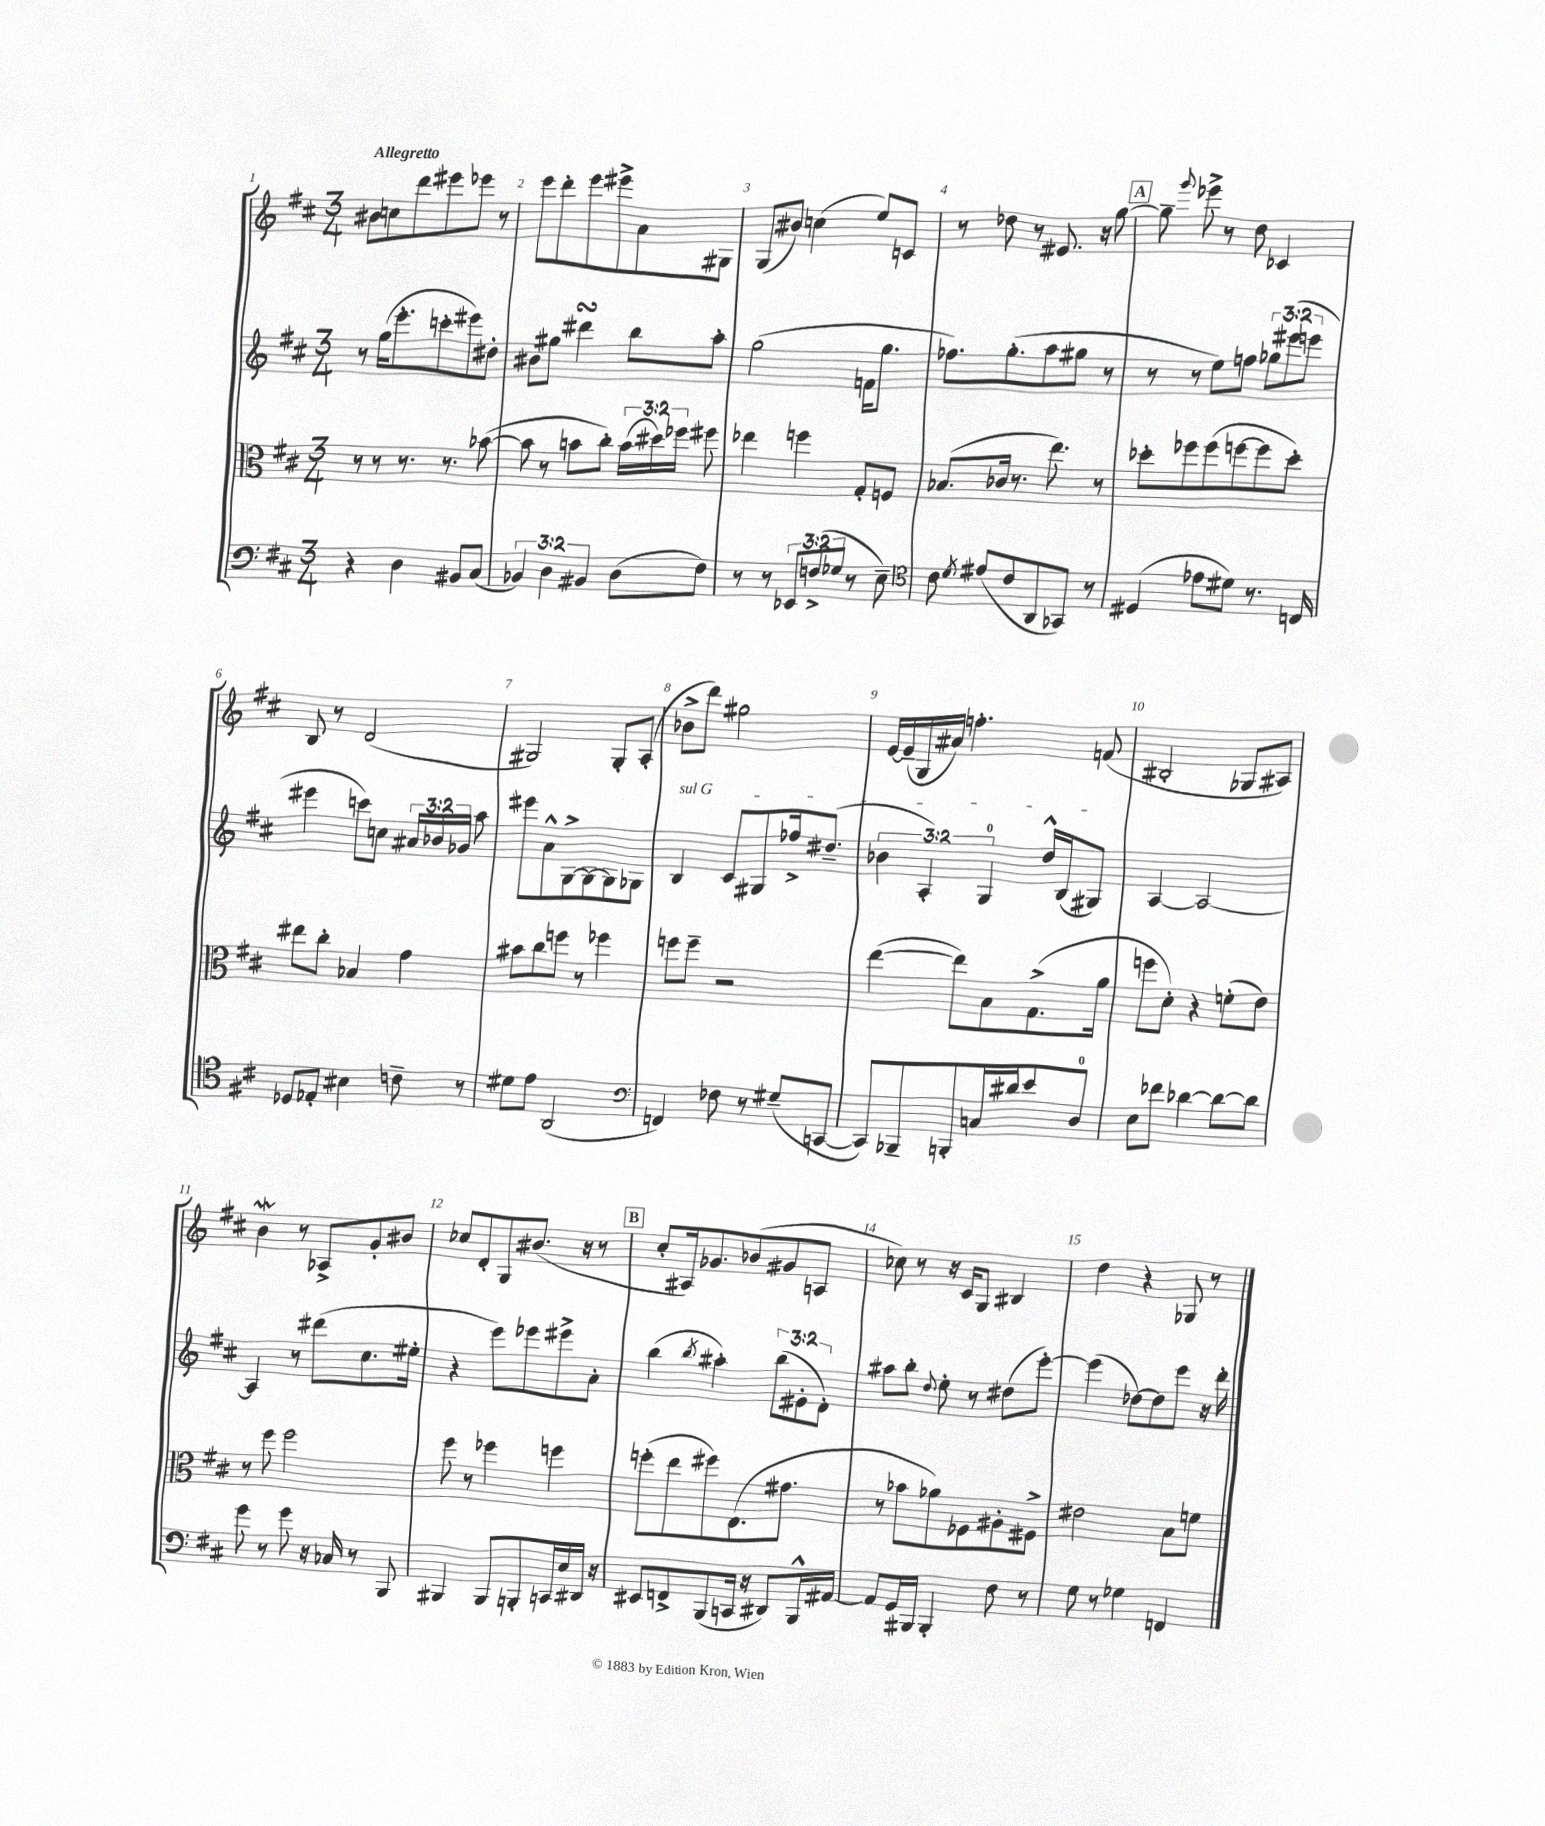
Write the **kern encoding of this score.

**kern	**kern	**kern	**kern
*staff4	*staff3	*staff2	*staff1
*clefF4	*clefC3	*clefG2	*clefG2
*k[f#c#]	*k[f#c#]	*k[f#c#]	*k[f#c#]
*M3/4	*M3/4	*M3/4	*M3/4
4r	8r	8r	8b#
.	8r	(16gg	8cc
.	.	8.eee'	.
4D	8.r	.	8ddd
.	.	8ccc'	8eee#
.	8.r	.	.
8BB#	.	8eee#)	8eee-
(8C#	([8b-	8dd#'	8r
=	=	=	=
6BB-)	8b-]	8b#	8eee
.	8r	8gg#	8ddd'
6D	.	.	.
.	8b	4ddd#	8eee
6BB#	.	.	.
.	8cc#')	.	8eee#^
(8D	(24b	8bb	8a
.	24dd#)	.	.
.	24ff-	.	.
8F#)	8ff#	8aa'	8G#
=	=	=	=
8r	4ee-	(2gg	(8G
8r	.	.	8b#)
12EE-	4ff	.	(4cc
(12F^	.	.	.
12G-	.	.	.
8r	8G'	16f	8ee)
.	.	8.gg	.
8E~)	8F	.	8c
=	=	=	=
*clefC4	*	*	*
8c#	(8.B-	8.ff-)	8r
8qd	.	.	.
(8e#	.	.	8dd-
.	16c-	(8.gg'	.
8c#	8.r	.	8r
8AA	.	8aa	8.e#
.	8.ee)	.	.
8GG-)	.	8gg#	.
.	.	.	16r
8r	8r	8r	[8gg
=	=	=	=
(4D#	8dd-'	8r	8gg~]
.	.	.	8qqggg
.	8ff-	8r	8eee-^
8e-	(8ff-	8ee)	8r
8d#)	[8ff	8ff	8dd
8.r	8ff]	12gg-	4c-
.	.	(12eee#	.
.	8dd-')	.	.
.	.	12eee	.
16C	.	.	.
=	=	=	=
8D-	8ee#	4eee#	8B
8E-'	8cc#'	.	8r
4B#	4B-	8ccc)	(2d
.	.	8cc	.
8c~	4g	24a#	.
.	.	24b-	.
.	.	24g-	.
8r	.	8aa	.
=	=	=	=
8d#	8b#	8eee#	2G#)
8e	8cc#	8a^^	.
(2AA	8ff	[8G^	.
.	8r	8G_	.
.	4ff-	8G]	8G#'
.	.	8G-	(8A'
=	=	=	=
*clefF4	*	*	*
4FF)	8ff	4B	8b-^
.	8ff~	.	8ddd)
8F-	2r	8c#	2gg#
8r	.	8G#	.
(8G#~	.	16ff-^	.
.	.	(8.dd#~	.
[8CC	.	.	.
=	=	=	=
8CC])	([4ee	6b-	[16e
.	.	.	(16e~]
8BBB-~	.	.	16G
.	.	6A')	.
.	.	.	16a#)
8BBB'	8ee])	.	4.ff'
.	.	6G	.
16C	8B	.	.
16d#	.	.	.
8e	(8.G^	16dd^^	.
.	.	(16B	.
8D	.	8G#)	(8f
.	16a	.	.
=	=	=	=
8E	8ff	[4A	2B#'
8f-	8d')	.	.
[4d-	4r	2A_	.
8d-_	(8f'	.	8G-
8d-]	8e)	.	8A#)
=	=	=	=
8g	8r	4A]	4b
8r	8ff#	.	.
8g	2ff#	8r	8r
16r	.	(8ddd#	8A-^
16C-	.	.	.
8r	.	8.cc#	8g'
8BBB	.	.	8b#
.	.	16ee#'	.
=	=	=	=
4BBB#	8ff#	4r	8cc-
.	8r	.	8d'
8BBB#	4ff-	8eee)	8G
8BBB'	.	8eee-	(8.b#
16CC	4ff	8eee#^	.
16E	.	.	16r
16DD#	.	8a'	8r
16r	.	.	.
=	=	=	=
8EE#	(8ff'	(4bb	8cc#'
8FF^	8ee	.	16A#)
.	.	.	8.g-
.	.	8qbb	.
(8BBB	8ff#)	4aa#')	.
16CC	(8.E	.	(8b-
16r	.	.	.
8DD#)	.	(12bb	8g#
.	8.g#	.	.
.	.	12e#'	.
16BBB^^	.	.	8A
.	.	12d')	.
[16AA#	.	.	.
=	=	=	=
8AA#]	8r	8aa#	8cc-)
16GG	8b-	8bb'	8r
16BBB#	.	.	.
.	.	8qqdd	.
4BBB#'	8a-)	8ee'	16r
.	.	.	16c#
.	8F-	8r	8G
8F#	8A#'	(8dd#	4B#
8r	8F#^	[8eee')	.
=	=	=	=
8G	2e#	(4eee]	4dd
8r	.	.	.
4G-	.	[8dd-)	4r
.	.	8dd-]	.
4FF	8B	8eee	8G-
.	8f	16r	8r
.	.	16ddd'	.
==	==	==	==
*-	*-	*-	*-
